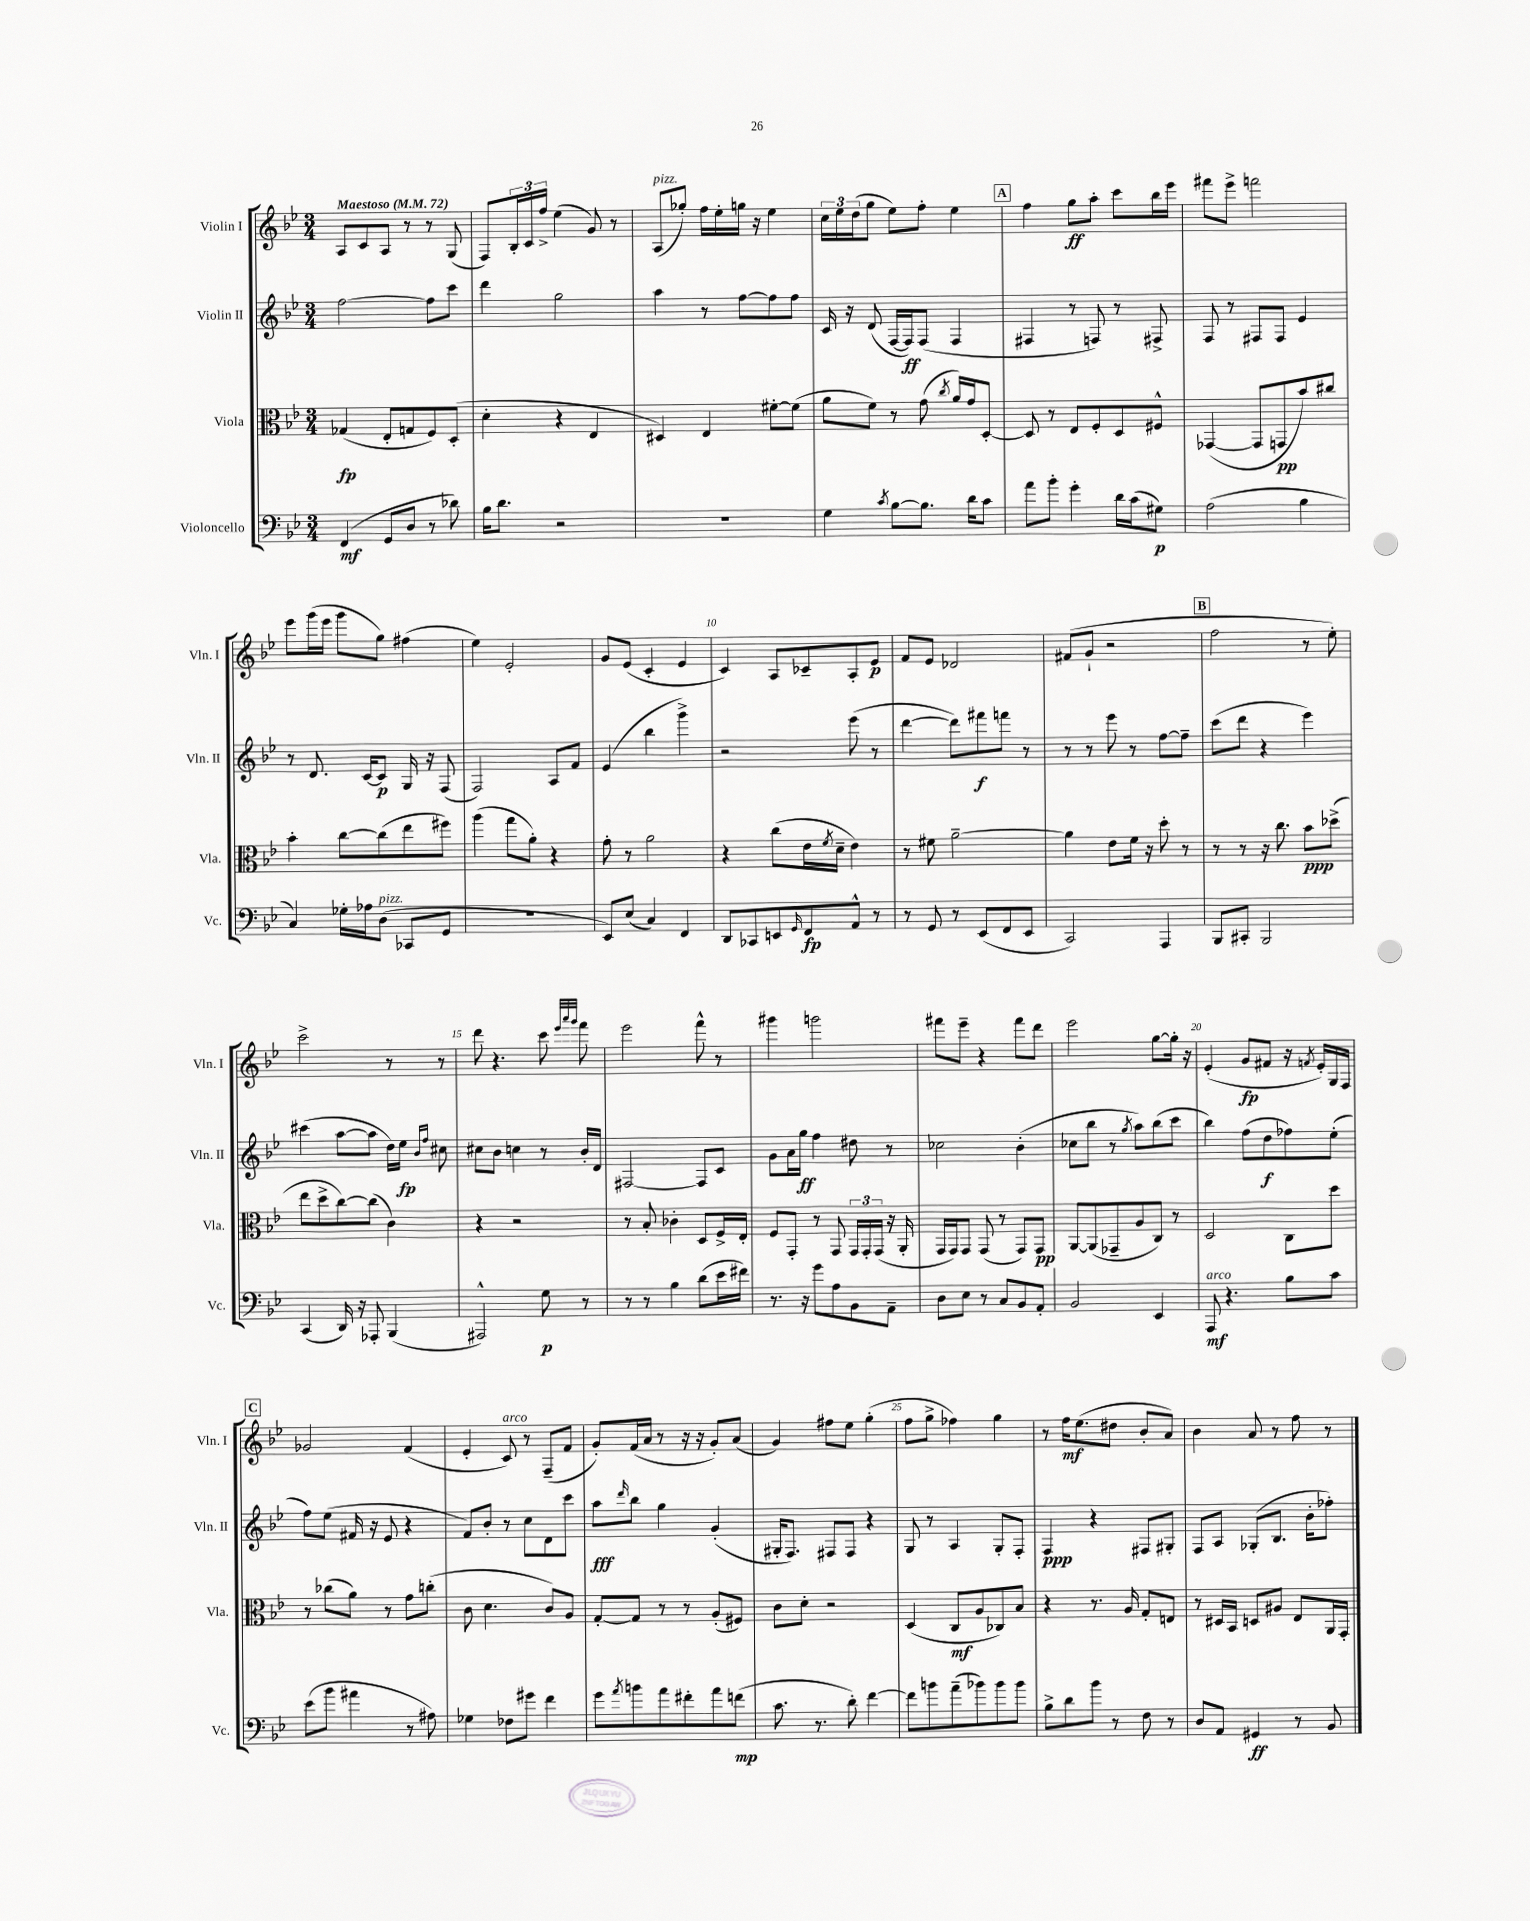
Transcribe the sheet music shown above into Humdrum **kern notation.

**kern	**kern	**kern	**kern
*staff4	*staff3	*staff2	*staff1
*clefF4	*clefC3	*clefG2	*clefG2
*k[b-e-]	*k[b-e-]	*k[b-e-]	*k[b-e-]
*M3/4	*M3/4	*M3/4	*M3/4
*MM72	*MM72	*MM72	*MM72
(4FF/	(4G-/	[2ff\	8A/L
.	.	.	8c/
8GG/L	8E-'/L	.	8A/J
8D/J	8G/	.	8r
8r	8F/)	8ff\]L	8r
8d-\)	(8D'/J	8ccc\J	(8G/
=	=	=	=
16B-\LK	4d'\	4ddd\	8F/L)
8.d\J	.	.	.
.	.	.	24B-'/L
.	.	.	24c/
.	.	.	24ff^/JJ
2r	4r	2gg\	(4ee-\
.	4E-/	.	8g/)
.	.	.	8r
=	=	=	=
2.r	4D#/)	4aa\	(8A/L
.	.	.	8gg-'/J)
.	4E-/	8r	16ff\LL
.	.	.	16ee-'\
.	.	[8ff\L	16gg\JJ
.	.	.	16r
.	[8f#'\L	8ff\]	4ee-\
.	(8f#\]J	8ff\J	.
=	=	=	=
4G\	8a\L	16c/	24cc\LL
.	.	.	24ee-\
.	.	16r	.
.	.	.	(24dd\J
.	8f\J)	(8d/	8gg\J
8qc/	.	.	.
[8B-\L	8r	[16F/LL	8ee-\L)
.	.	16F/]J)	.
8.B-\]J	(8g\	(8F/J	8ff'\J
.	8qcc/	.	.
.	16a/LL)	4F/	4ee-\
16d\LK	16g/J	.	.
8c\J	[8D'/J	.	.
=	=	=	=
8a\L	8D/]	4F#/	4ff\
8b-'\J	8r	.	.
4g'\	8E-/L	8r	8gg\L
.	8F'/	8F/)	8aa'\J
16d\LL	8D/	8r	8ccc\L
(16c\J	.	.	.
8G#\J)	8F#^^/J	8F#^/	16bb-\L
.	.	.	16eee-\JJ
=	=	=	=
(2A\	([4GG-/	8F/	8fff#\L
.	.	8r	8eee-^\J
.	8GG-/]L	8F#/L	2fff\
.	8GG/	8F#/J	.
4B-\	8b-/)	4e-/	.
.	8cc#/J	.	.
=	=	=	=
4C/)	4b-'\	8r	8eee-\L
.	.	8.d/	(16ggg\L
.	.	.	16eee-\JJ
16G-'\LL	[8cc\L	.	8ggg\L
16A-\J	.	[16c/LK	.
(8D\J	(8cc\]	8c/]J	8gg\J)
8CC-/L	8ee-\	16G/	(4ff#\
.	.	16r	.
8GG/J	8ff#\J)	(8F/	.
=	=	=	=
2.r	(4aa\	2F/)	4ee-\)
.	8gg\L	.	2e-'/
.	8a'\J)	.	.
.	4r	8A/L	.
.	.	8f/J	.
=	=	=	=
8EE-/L)	8g'\	(4e-/	8g/L
(8E-/J	8r	.	(8e-/J
4C/)	2a\	4bb-\	4c'/
4FF/	.	4ggg^\)	4e-/
=	=	=	=
8DD/L	4r	2r	4c/)
8CC-/	.	.	.
8EE/	(8cc\L	.	8A/L
16qqGG/	.	.	.
8FF/	16e-\L	.	8c-~/
.	8qf/	.	.
.	16d~\JJ	.	.
8AA^^/J	4e-\)	(8eee-\	8A'/
8r	.	8r	8e-/J
=	=	=	=
8r	8r	[4ddd\	8f/L
8GG/	8f#\	.	8e-/J
8r	[2a~\	8ddd\]L)	2d-/
(8EE-/L	.	8fff#\	.
8FF/	.	8fff\J	.
8EE-/J	.	8r	.
=	=	=	=
2CC/)	4a\]	8r	(8f#/L
.	.	8r	8g`/J
.	8e-\L	8eee-\	2r
.	16f\Jk	8r	.
.	16r	.	.
4AAA/	8dd'\	[8ff\L	.
.	8r	8ff~\]J	.
=	=	=	=
8BBB-/L	8r	(8ccc\L	2ff\
8CC#'/J	8r	8ddd\J	.
2BBB-/	16r	4r	.
.	8.cc\	.	.
.	8b-\L	4eee-\)	8r
.	(8dd-^\J	.	8ee-'\)
=	=	=	=
(4CC/	8ee-\L	(4ccc#\	2ccc^\
.	8dd^\	.	.
16DD/)	[8cc\)	[8aa\L	.
16r	.	.	.
8AAA-'/	(8cc\]J	8aa\]J	.
(4BBB-/	4c\)	16dd\LL)	8r
.	.	16ee-\JJ	.
.	.	16qqb-/LL	.
.	.	16qqff/JJ	.
.	.	8cc#\	8r
=	=	=	=
2AAA#^^/)	4r	8cc#\L	8ddd\
.	.	8b-\J	4.r
.	2r	4cc\	.
8G\	.	8r	8ccc\
.	.	.	32qqeee-/LLL
.	.	.	32qqaaa/
.	.	.	32qqggg/JJJ
8r	.	16b-'/LL	8fff\
.	.	16d/JJ	.
=	=	=	=
8r	8r	[2F#/	2eee-\
8r	8B-'/	.	.
4B-\	4c-'\	.	.
(8d\L	8D/L	8F#/]L	8fff^^\
16e-\L	16F^/L	8c/J	8r
16f#\JJ)	16E-'/JJ	.	.
=	=	=	=
8.r	8F/L	8g\L	4ggg#\
.	8GG'/J	16a\L	.
16r	.	16gg\JJ	.
8g\L	8r	4ff\	2ggg\
8A\	8GG/	.	.
8BB-\	24GG/LL	8dd#\	.
.	24GG'/	.	.
.	(24GG/JJ	.	.
8AA~\J	16r	8r	.
.	16AA'/	.	.
=	=	=	=
8D\L	16GG/LL	2cc-\	8fff#\L
.	16GG/J)	.	.
8E-\J	8GG/J	.	8eee-~\J
8r	(8GG/	.	4r
8C/L	8r	.	.
8BB-/	8GG/L)	(4b-'\	8fff#\L
8AA'/J	8GG/J	.	8ddd\J
=	=	=	=
2BB-/	[8AA/L	8cc-\L	2eee-\
.	(8AA/]	8bb-\J	.
.	8GG-~/	8r	.
.	.	8qgg/	.
.	8A/	8aa\L)	.
4EE-/	8C/J)	(8bb-\	[8gg\L
.	8r	8ccc\J	16gg'\]Jk
.	.	.	16r
=	=	=	=
8AAA/	2D/	4bb-\)	(4e-'/
4.r	.	.	.
.	.	(8ff\L	8g/L
.	.	8dd\	8f#/J
8B-\L	8C\L	8ff-\)	16r
.	.	.	8qf/
.	.	.	16e-'/LL)
8c\J	8dd\J	(8ee-'\J	16G/
.	.	.	16F/JJ
=	=	=	=
(8e-\L	8r	8ff\L)	2g-/
8b-\J	(8cc-\L	(8ee-\J	.
4a#\	8a\J)	16f#/	.
.	.	16r	.
.	8r	8e-/	.
8r	8g\L	4r	(4f/
8A#\)	(8cc'\J	.	.
=	=	=	=
4G-\	8c\	8f/L)	4e-'/
.	4.d\	8b-'/J	.
8F-\L	.	8r	8c/)
8g#\J	.	8cc\L	8r
4f\	8c/L)	8d\	(8F~/L
.	8A/J	8ccc\J	8f/J
=	=	=	=
8g\L	[8G'/L	8aa\L	8g'/L)
8qa/	.	16qqddd/	.
8b\	8G/]J	8bb-\J	(16f/L
.	.	.	16a/JJ
8a\	8r	4gg\	8r
8f#'\	8r	.	16r
.	.	.	16r
8a\	(8A'/L	(4g'/	8g'/L)
(8f\J	8F#/J)	.	(8a/J
=	=	=	=
8.c\	8c\L	16G#'/LK	4g/)
.	.	8.F/J)	.
.	8d'\J	.	.
8.r	.	.	.
.	2r	8F#/L	8ff#\L
8d'\)	.	8F#/J	8ee-\J
[4f\	.	4r	(4gg'\
=	=	=	=
8f\]L	(4D/	8G/	8ff\L
8b\	.	8r	8gg^\J
(8a~\	8C/L	4A/	4ff-\)
8b-\)	8A/	.	.
8b-\	8C-/)	8G'/L	4gg\
8b-\J	8B-/J	8F'/J	.
=	=	=	=
8B-^\L	4r	4F/	8r
8d\	.	.	16ff\LK
.	.	.	(8.ee-\
8b-\J	8.r	4r	.
8r	.	.	8dd#\J
.	16A/	.	.
8F\	8G'/L	8F#/L	8b-'/L
8r	8E/J	8G#'/J	8a/J)
=	=	=	=
8D/L	8r	8F/L	4b-\
8AA/J	16D#/LL	8A/J	.
.	16BB-/JJ	.	.
4GG#/	8D/L	(8G-'/L	8a/
.	8A#/J	8.B-/J	8r
8r	8E-/L	.	8ff\
.	.	16b-'\LK	.
8BB-/	16AA/L	8ff-'\J)	8r
.	16GG'/JJ	.	.
==	==	==	==
*-	*-	*-	*-
